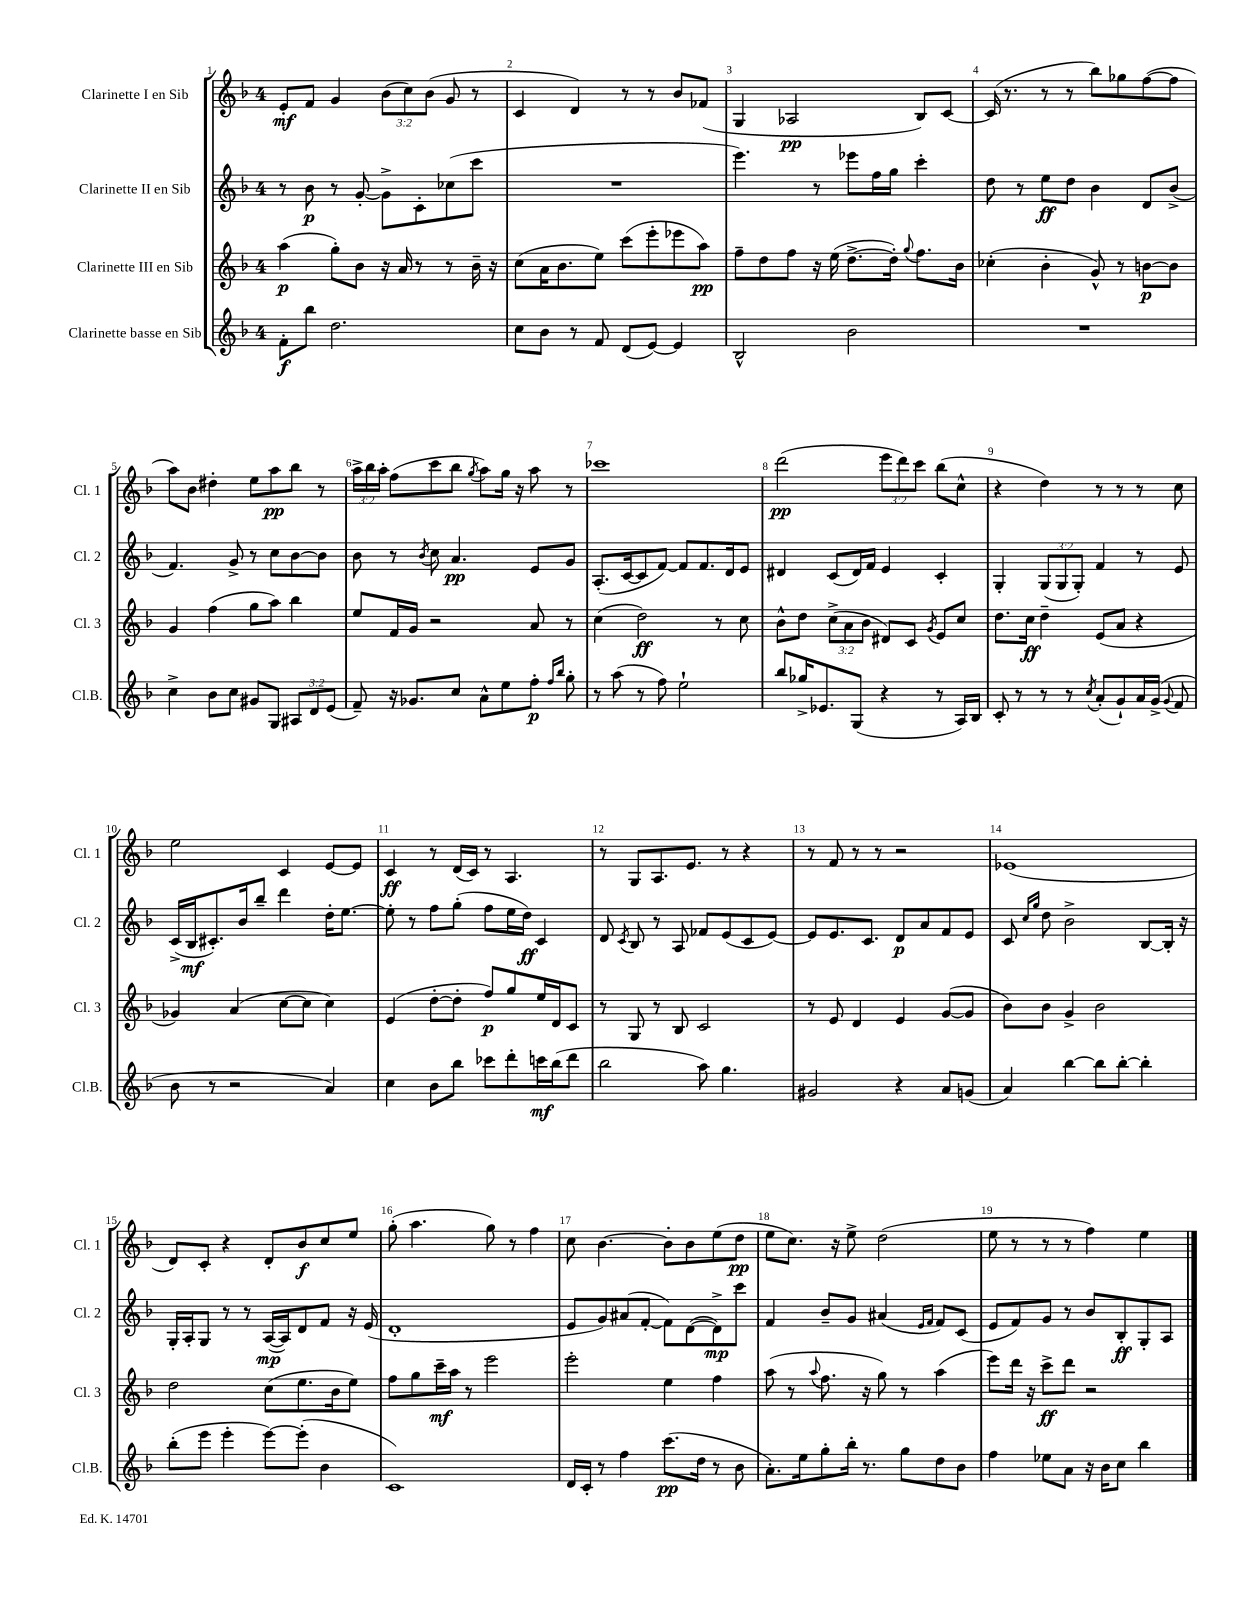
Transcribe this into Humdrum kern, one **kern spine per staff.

**kern	**dynam	**kern	**dynam	**kern	**dynam	**kern	**dynam
*part4	*part4	*part3	*part3	*part2	*part2	*part1	*part1
*staff4	*staff4	*staff3	*staff3	*staff2	*staff2	*staff1	*staff1
*I"Clarinette basse en Sib	*	*I"Clarinette III en Sib	*	*I"Clarinette II en Sib	*	*I"Clarinette I en Sib	*
*I'Cl.B.	*	*I'Cl. 3	*	*I'Cl. 2	*	*I'Cl. 1	*
*clefG2	*	*clefG2	*	*clefG2	*	*clefG2	*
*k[b-]	*	*k[b-]	*	*k[b-]	*	*k[b-]	*
*M4/4	*	*M4/4	*	*M4/4	*	*M4/4	*
=1	=1	=1	=1	=1	=1	=1	=1
8f'\L	f	(4aa\	p	8r	.	8e'/L	mf
8bb-\J	.	.	.	8b-\	p	8f/J	.
2.dd\	.	8gg'\L)	.	8r	.	4g/	.
.	.	8b-\J	.	[8g'/	.	.	.
.	.	16r	.	8g^\L]	.	(12b-\L	.
.	.	16a/	.	.	.	.	.
.	.	.	.	.	.	12cc\)	.
.	.	8r	.	8c'\	.	.	.
.	.	.	.	.	.	(12b-\J	.
.	.	8r	.	(8cc-X\	.	8g/	.
.	.	16b-~\	.	8ccc\J	.	8r	.
.	.	16r	.	.	.	.	.
=2	=2	=2	=2	=2	=2	=2	=2
8cc\L	.	(8cc\L	.	1r	.	4c/	.
8b-\J	.	16a\K	.	.	.	.	.
.	.	8.b-\	.	.	.	.	.
8r	.	.	.	.	.	4d/)	.
8f/	.	8ee\J)	.	.	.	.	.
(8d/L	.	(8ccc\L	.	.	.	8r	.
[8e/J)	.	8eee'\	.	.	.	8r	.
4e/]	.	8eee-X\	.	.	.	8b-/L	.
.	.	8aa\J)	pp	.	.	(8f-X/J	.
=3	=3	=3	=3	=3	=3	=3	=3
2B-^^/	.	8ff~\L	.	4.eee\)	.	4G/	.
.	.	8dd\	.	.	.	.	.
.	.	8ff\J	.	.	.	2A-X/	pp
.	.	16r	.	8r	.	.	.
.	.	(16ee\	.	.	.	.	.
2b-\	.	[8.dd^\L	.	8eee-X\L	.	.	.
.	.	.	.	16ff\L	.	.	.
.	.	16dd'\Jk])	.	16gg\JJ	.	.	.
.	.	8qqgg/	.	.	.	.	.
.	.	8.ff\L	.	4ccc'\	.	8B-/L)	.
.	.	.	.	.	.	[8c/J	.
.	.	16b-\Jk	.	.	.	.	.
=4	=4	=4	=4	=4	=4	=4	=4
1r	.	(4cc-X'\	.	8dd\	.	(16c/]	.
.	.	.	.	.	.	8.r	.
.	.	.	.	8r	.	.	.
.	.	4b-'\	.	8ee\L	ff	8r	.
.	.	.	.	8dd\J	.	8r	.
.	.	8g^^/)	.	4b-\	.	8bb-\L)	.
.	.	8r	.	.	.	8gg-X\	.
.	.	[8bn\L	p	8d/L	.	([8ff\	.
.	.	8b\J]	.	(8b-^/J	.	8ff\J]	.
!!LO:LB:g=z
=5	=5	=5	=5	=5	=5	=5	=5
4cc^\	.	4g/	.	4.f/)	.	8aa\L)	.
.	.	.	.	.	.	8b-\J	.
8b-\L	.	(4ff\	.	.	.	4dd#X'\	.
8cc\J	.	.	.	8g^/	.	.	.
8g#X/L	.	8gg\L	.	8r	.	8ee\L	.
8G/J	.	8aa\J)	.	8cc\L	.	8aa\	pp
12A#X/L	.	4bb-\	.	[8b-\	.	8bb-\J	.
12d/	.	.	.	.	.	.	.
.	.	.	.	8b-\J]	.	8r	.
(12e/J	.	.	.	.	.	.	.
=6	=6	=6	=6	=6	=6	=6	=6
8f~/)	.	8ee/L	.	8b-\	.	24aa^\LL	.
.	.	.	.	.	.	24bb-\	.
.	.	.	.	.	.	24aa'\JJ	.
16r	.	16f/L	.	8r	.	(8ff\L	.
8.g-X/L	.	16g/JJ	.	.	.	.	.
.	.	.	.	8qb-/	.	.	.
.	.	2r	.	8cc\	.	8ccc\	.
8cc/J	.	.	.	4.a/	pp	8bb-\J	.
.	.	.	.	.	.	8qgg/	.
8a^^\L	.	.	.	.	.	8aa\L)	.
8ee\	.	.	.	.	.	16gg\Jk	.
.	.	.	.	.	.	16r	.
8ff'\J	p	8a/	.	8e/L	.	8aa\	.
16qqff/LL	.	.	.	.	.	.	.
16qqbb-/JJ	.	.	.	.	.	.	.
8gg'\	.	8r	.	8g/J	.	8r	.
=7	=7	=7	=7	=7	=7	=7	=7
8r	.	(4cc\	.	(8.A'/L	.	1ccc-X	.
(8aa\	.	.	.	.	.	.	.
.	.	.	.	[16c/k	.	.	.
8r	.	2dd\)	ff	8c/]	.	.	.
8ff\)	.	.	.	[8f/J)	.	.	.
2ee`\	.	.	.	8f/L]	.	.	.
.	.	.	.	8.f/	.	.	.
.	.	8r	.	.	.	.	.
.	.	.	.	16d/k	.	.	.
.	.	8cc\	.	8e/J	.	.	.
=8	=8	=8	=8	=8	=8	=8	=8
8bb-/L	.	8b-^^\L	.	4d#X/	.	(2ddd\	pp
16gg-X^/K	.	8dd\J	.	.	.	.	.
8.e-X/	.	.	.	.	.	.	.
.	.	(12cc^\L	.	(8c/L	.	.	.
.	.	12a\	.	.	.	.	.
(8G/J	.	.	.	16d#/L)	.	.	.
.	.	12b-\J	.	.	.	.	.
.	.	.	.	16f/JJ	.	.	.
4r	.	8d#X/L)	.	4e/	.	12eee\L	.
.	.	.	.	.	.	12ddd\)	.
.	.	8c/J	.	.	.	.	.
.	.	.	.	.	.	12ccc\J	.
.	.	8qg/	.	.	.	.	.
8r	.	8e/L	.	4c'/	.	(8bb-\L	.
16A/LL)	.	8cc/J	.	.	.	8cc^^\J	.
16B-/JJ	.	.	.	.	.	.	.
=9	=9	=9	=9	=9	=9	=9	=9
8c'/	.	8.dd\L	.	4G'/	.	4r	.
8r	.	.	.	.	.	.	.
.	.	16cc\Jk	ff	.	.	.	.
8r	.	4dd~\	.	(12G/L	.	4dd\)	.
.	.	.	.	12G/	.	.	.
8r	.	.	.	.	.	.	.
.	.	.	.	12G'/J)	.	.	.
8qcc/	.	.	.	.	.	.	.
(8a'/L	.	(8e/L	.	4f/	.	8r	.
8g`/)	.	8a/J	.	.	.	8r	.
16a/L	.	4r	.	8r	.	8r	.
(16g^/JJ	.	.	.	.	.	.	.
8qqg/	.	.	.	.	.	.	.
8f/	.	.	.	8e/	.	8cc\	.
!!LO:LB:g=z
=10	=10	=10	=10	=10	=10	=10	=10
8b-\	.	4g-X/)	.	(16c^/LL	.	2ee\	.
.	.	.	.	16B-/J	mf	.	.
8r	.	.	.	8.c#X'/)	.	.	.
2r	.	(4a/	.	.	.	.	.
.	.	.	.	16b-/k	.	.	.
.	.	.	.	8bb-~/J	.	.	.
.	.	[8cc\L	.	4ddd\	.	4c/	.
.	.	8cc\J]	.	.	.	.	.
4a/)	.	4cc\)	.	16dd'\KL	.	[8e/L	.
.	.	.	.	[8.ee\J	.	.	.
.	.	.	.	.	.	8e/J]	.
=11	=11	=11	=11	=11	=11	=11	=11
4cc\	.	(4e/	.	8ee'\]	.	4c/	ff
.	.	.	.	8r	.	.	.
8b-\L	.	[8dd'\L	.	8ff\L	.	8r	.
8bb-\J	.	8dd'\J]	.	(8gg'\J	.	(16d/LL	.
.	.	.	.	.	.	16c/JJ)	.
8ccc-X\L	.	8ff/L)	p	8ff\L	.	8r	.
8ddd'\	.	8gg/	.	16ee\L	.	4.A/	.
.	.	.	.	16dd\JJ)	ff	.	.
16cccn\L	mf	16ee/L	.	4c/	.	.	.
(16bb-\J	.	16d/J	.	.	.	.	.
8ddd\J	.	8c/J	.	.	.	.	.
=12	=12	=12	=12	=12	=12	=12	=12
2bb-\	.	8r	.	8d/	.	8r	.
.	.	.	.	8qc/	.	.	.
.	.	8G/	.	8B-/	.	8G/L	.
.	.	8r	.	8r	.	8.A/	.
.	.	8B-/	.	8A/	.	.	.
.	.	.	.	.	.	8.e/J	.
8aa\)	.	2c/	.	8f-X/L	.	.	.
4.gg\	.	.	.	(8e/	.	8r	.
.	.	.	.	8c/	.	4r	.
.	.	.	.	[8e/J)	.	.	.
=13	=13	=13	=13	=13	=13	=13	=13
2g#X/	.	8r	.	8e/L]	.	8r	.
.	.	8e/	.	8.e/	.	8f/	.
.	.	4d/	.	.	.	8r	.
.	.	.	.	8.c/J	.	.	.
.	.	.	.	.	.	8r	.
4r	.	4e/	.	8d/L	p	2r	.
.	.	.	.	8a/	.	.	.
8a/L	.	([8g/L	.	8f/	.	.	.
(8gn/J	.	8g/J]	.	8e/J	.	.	.
=14	=14	=14	=14	=14	=14	=14	=14
4a/)	.	8b-\L)	.	8c/	.	(1e-X	.
.	.	.	.	16qqcc/LL	.	.	.
.	.	.	.	16qqgg/JJ	.	.	.
.	.	8b-\J	.	8dd\	.	.	.
[4bb-\	.	4g^/	.	2b-^\	.	.	.
8bb-\L]	.	2b-\	.	.	.	.	.
[8bb-'\J	.	.	.	.	.	.	.
4bb-'\]	.	.	.	[8B-/L	.	.	.
.	.	.	.	16B-'/Jk]	.	.	.
.	.	.	.	16r	.	.	.
!!LO:LB:g=z
=15	=15	=15	=15	=15	=15	=15	=15
(8bb-'\L	.	2dd\	.	16G'/LL	.	8d/L)	.
.	.	.	.	16A'/J	.	.	.
8eee\J	.	.	.	8G/J	.	8c'/J	.
4eee'\	.	.	.	8r	.	4r	.
.	.	.	.	8r	.	.	.
[8eee\L)	.	(8cc\L	.	([16A/LL	mp	8d'/L	.
.	.	.	.	16A/J])	.	.	.
(8eee'\J]	.	8.ee\	.	8d/	.	8b-/	f
4b-\	.	.	.	8f/J	.	8cc/	.
.	.	16b-\k	.	.	.	.	.
.	.	8ee\J)	.	16r	.	8ee/J	.
.	.	.	.	(16e/	.	.	.
=16	=16	=16	=16	=16	=16	=16	=16
1c)	.	8ff\L	.	1d'	.	(8gg'\	.
.	.	8gg\	.	.	.	4.aa\	.
.	.	16ccc~\L	mf	.	.	.	.
.	.	16aa\JJ	.	.	.	.	.
.	.	8r	.	.	.	.	.
.	.	2eee\	.	.	.	8gg\)	.
.	.	.	.	.	.	8r	.
.	.	.	.	.	.	4ff\	.
=17	=17	=17	=17	=17	=17	=17	=17
16d/LL	.	2eee'\	.	8e/L	.	8cc\	.
16c'/JJ	.	.	.	.	.	.	.
8r	.	.	.	8g/)	.	[4.b-\	.
4ff\	.	.	.	(8a#X/	.	.	.
.	.	.	.	[8f'/J	.	.	.
(8.ccc\L	pp	4ee\	.	8f\L])	.	8b-'\L]	.
.	.	.	.	([8d\	.	8b-\	.
16dd\Jk	.	.	.	.	.	.	.
8r	.	4ff\	.	8d^\])	mp	(8ee\	.
8b-\	.	.	.	8ccc\J	.	8dd\J	pp
=18	=18	=18	=18	=18	=18	=18	=18
8.a'\L)	.	(8aa\	.	4f/	.	8ee\L	.
.	.	8r	.	.	.	8.cc\J)	.
16ee\k	.	.	.	.	.	.	.
.	.	8qqaa/	.	.	.	.	.
8gg'\	.	8.ff\	.	8b-~/L	.	.	.
.	.	.	.	.	.	16r	.
16bb-'\Jk	.	.	.	8g/J	.	8ee^\	.
8.r	.	16r	.	.	.	.	.
.	.	8gg\)	.	(4a#X/	.	(2dd\	.
8gg\L	.	8r	.	.	.	.	.
.	.	.	.	16qqe/LL	.	.	.
.	.	.	.	16qqf/JJ	.	.	.
8dd\	.	(4aa\	.	8f/L)	.	.	.
8b-\J	.	.	.	(8c/J	.	.	.
=19	=19	=19	=19	=19	=19	=19	=19
4ff\	.	8eee\L)	.	8e/L	.	8ee\	.
.	.	16ddd\Jk	.	8f/)	.	8r	.
.	.	16r	.	.	.	.	.
8ee-X\L	.	8ccc^\L	ff	8g/J	.	8r	.
8a\J	.	8ddd\J	.	8r	.	8r	.
16r	.	2r	.	8b-/L	.	4ff\)	.
16b-\KL	.	.	.	.	.	.	.
8cc\J	.	.	.	8B-'/	ff	.	.
4bb-\	.	.	.	8G'/	.	4ee\	.
.	.	.	.	8A/J	.	.	.
==	==	==	==	==	==	==	==
*-	*-	*-	*-	*-	*-	*-	*-
